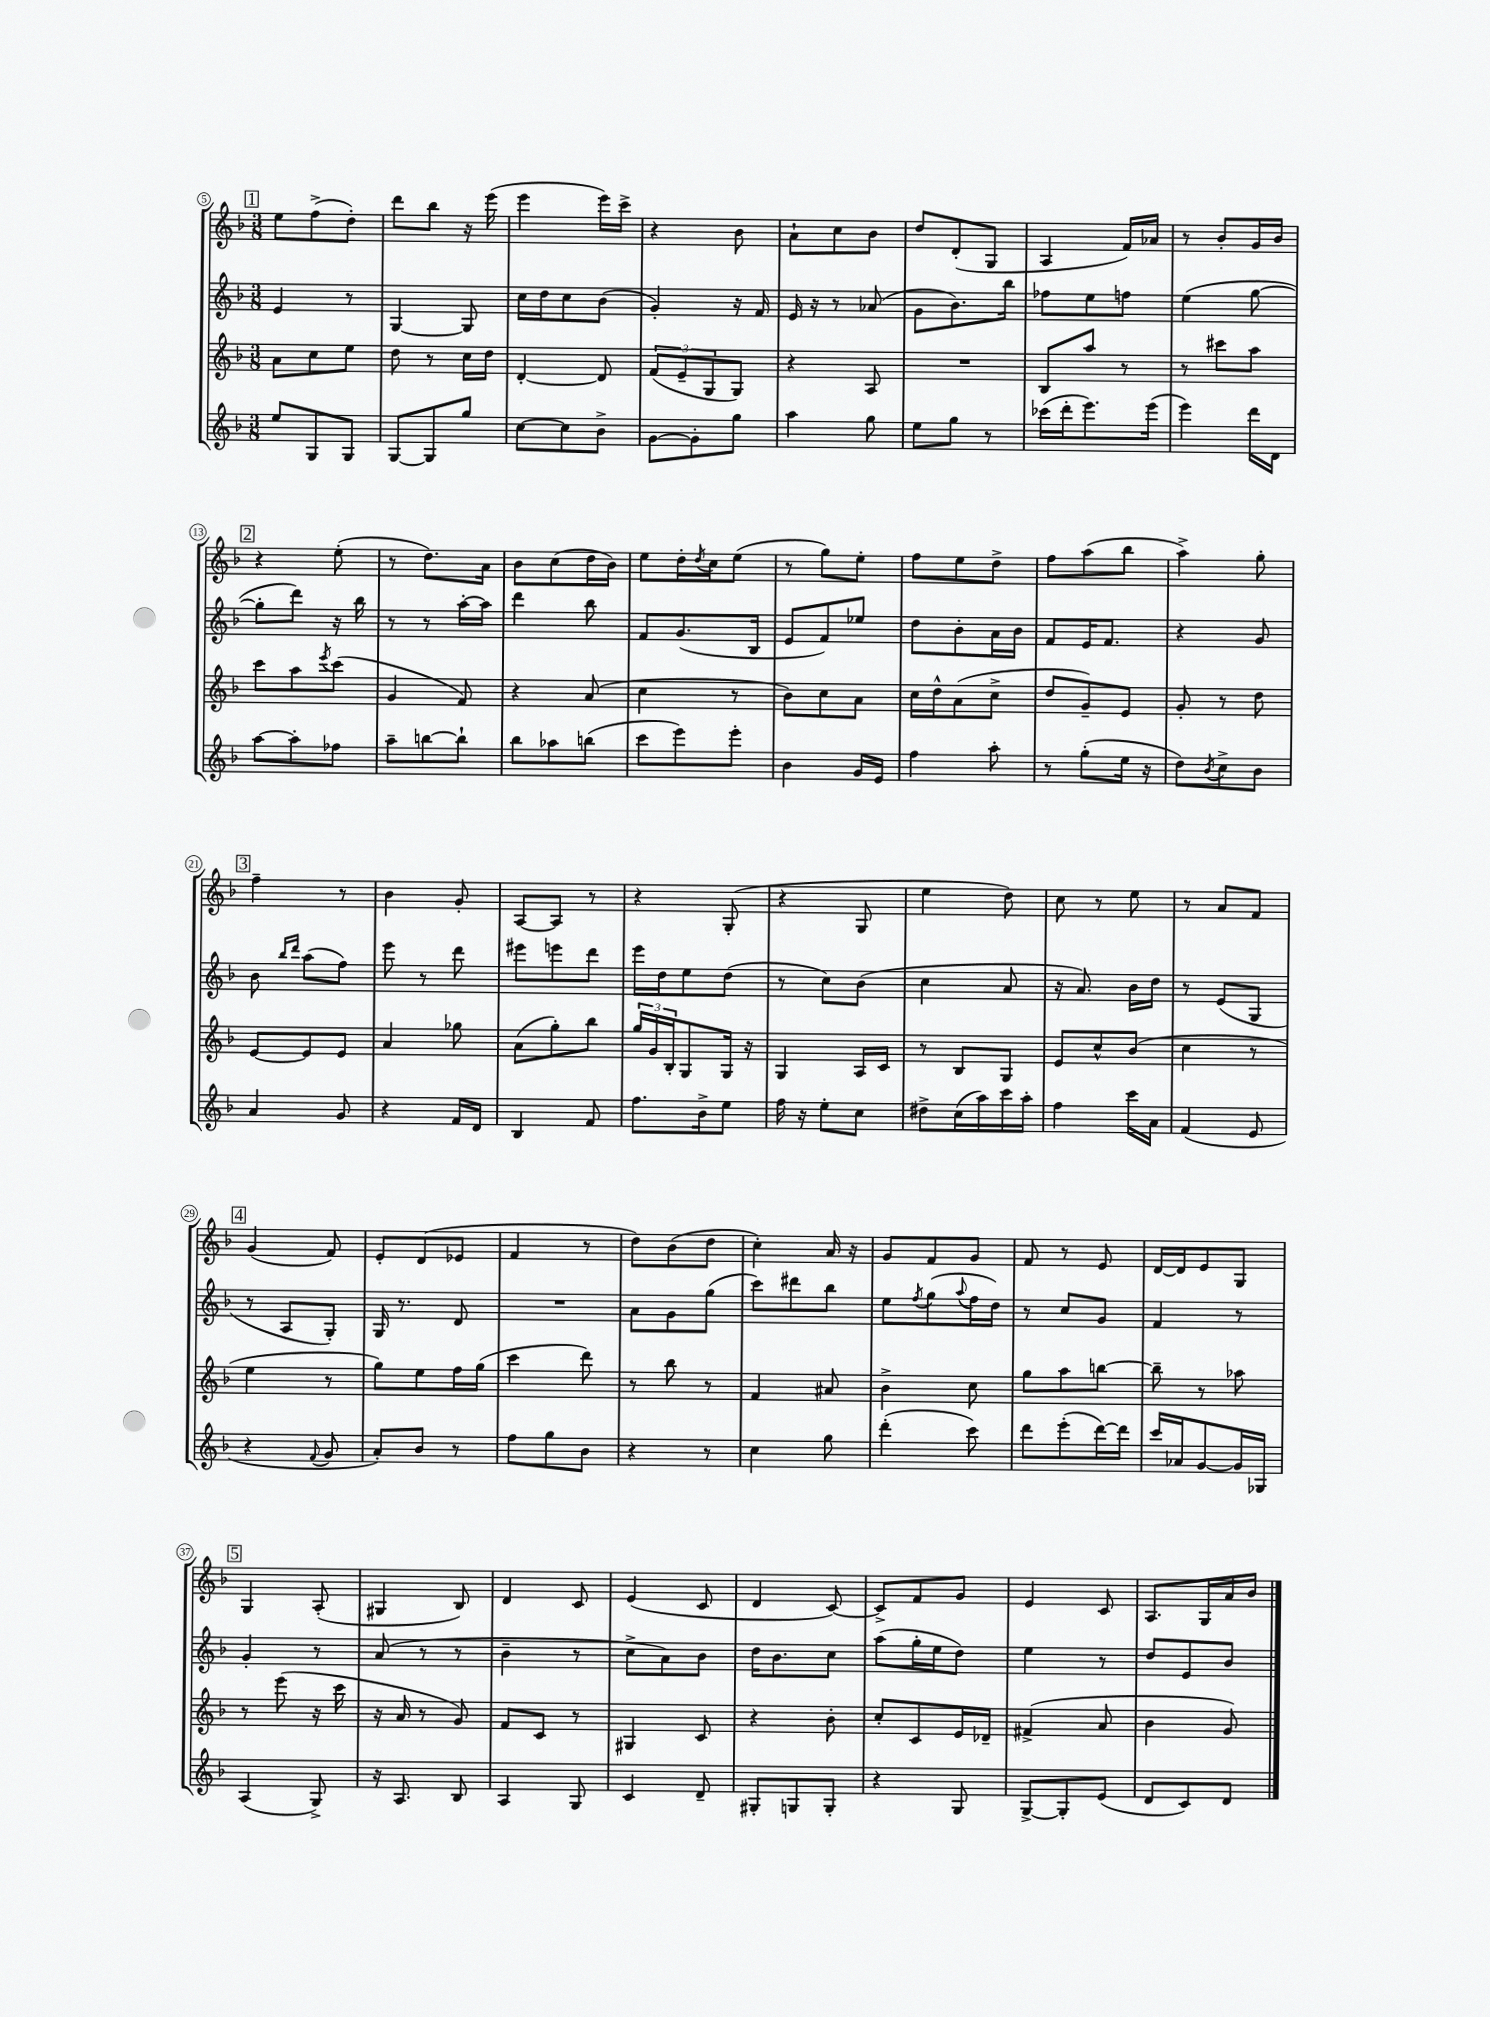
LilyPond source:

<<
\new StaffGroup <<
\new Staff = "s0" {
    \clef treble \key f \major \numericTimeSignature \time 3/8
    \mark \markup { \box "1" } e''8 f''8->( d''8-.) |
    d'''8 bes''8 r16 e'''16( |
    e'''4 e'''16) c'''16-> |
    r4 bes'8 |
    a'8-! c''8 bes'8 |
    d''8 d'8-.( g8 |
    a4 f'16) aes'16 |
    r8 bes'8-. g'16 bes'16 |
    \mark \markup { \box "2" } r4 e''8-.( |
    r8 d''8.) a'16 |
    bes'8 c''8( d''16 bes'16) |
    e''8 d''16-. \acciaccatura { d''8 } c''16 e''8( |
    r8 g''8) e''8-. |
    f''8 e''8 d''8-> |
    f''8 a''8( bes''8 |
    a''4->) g''8-. |
    \mark \markup { \box "3" } f''4-- r8 |
    bes'4 g'8-. |
    a8~ a8 r8 |
    r4 g8-.( |
    r4 g8 |
    e''4 d''8) |
    c''8 r8 e''8 |
    r8 a'8 f'8 |
    \mark \markup { \box "4" } g'4( f'8) |
    e'8-. d'8( ees'8 |
    f'4 r8 |
    d''8) bes'8( d''8 |
    c''4-.) a'16 r16 |
    g'8 f'8 g'8 |
    f'8 r8 e'8 |
    d'16~ d'16 e'8 g8 |
    \mark \markup { \box "5" } g4 a8-.( |
    gis4 bes8) |
    d'4 c'8 |
    e'4( c'8 |
    d'4 c'8~) |
    c'8-> f'8 g'8 |
    e'4 c'8 |
    a8. g16 a'16 bes'16 \bar "|." |
}
\new Staff = "s1" {
    \clef treble \key f \major \numericTimeSignature \time 3/8
    \mark \markup { \box "1" } e'4 r8 |
    g4~ g8 |
    c''16 d''16 c''8 bes'8( |
    g'4-.) r16 f'16 |
    e'16 r16 r8 aes'8( |
    g'8 bes'8.) bes''16 |
    fes''8 e''8 f''8 |
    e''4( g''8~ |
    \mark \markup { \box "2" } g''8-. d'''8) r16 bes''16 |
    r8 r8 a''16~-. a''16 |
    d'''4 bes''8 |
    f'8 g'8.( bes16 |
    e'8 f'8) ees''8 |
    d''8 bes'8-. a'16 bes'16 |
    f'8 e'16 f'8. |
    r4 g'8 |
    \mark \markup { \box "3" } bes'8 \grace { bes''16 d'''16 } a''8( f''8) |
    e'''8 r8 d'''8 |
    eis'''8 e'''8 d'''8 |
    e'''16 d''16 e''8 d''8( |
    r8 c''8) bes'8( |
    c''4 a'8 |
    r16 a'8.) bes'16 d''16 |
    r8 e'8( g8 |
    \mark \markup { \box "4" } r8 a8 g8-.) |
    g16 r8. d'8 |
    R4. |
    a'8 g'8 g''8( |
    c'''8) dis'''8 bes''8 |
    e''8 \acciaccatura { f''8 } g''8( \appoggiatura { a''8 } f''16 d''16) |
    r8 c''8 g'8 |
    f'4 r8 |
    \mark \markup { \box "5" } g'4-. r8 |
    a'8( r8 r8 |
    bes'4-- r8 |
    c''8-> a'8) bes'8 |
    d''16 bes'8. c''8 |
    a''8( g''16-. e''16 d''8) |
    e''4 r8 |
    d''8 e'8 bes'8 \bar "|." |
}
\new Staff = "s2" {
    \clef treble \key f \major \numericTimeSignature \time 3/8
    \mark \markup { \box "1" } a'8 c''8 e''8 |
    d''8 r8 c''16 d''16 |
    d'4~-. d'8 |
    \tuplet 3/2 { f'8( e'8-- g8 } g8) |
    r4 a8 |
    R4. |
    bes8 a''8 r8 |
    r8 cis'''8 a''8 |
    \mark \markup { \box "2" } c'''8 a''8 \acciaccatura { e'''8 } c'''8( |
    g'4 f'8) |
    r4 a'8( |
    c''4 r8 |
    bes'8) c''8 a'8 |
    c''16 d''16-^ a'8( c''8-> |
    d''8 g'8--) e'8 |
    g'8-. r8 d''8 |
    \mark \markup { \box "3" } e'8~ e'8 e'8 |
    a'4 ges''8 |
    a'8( g''8-.) bes''8 |
    \tuplet 3/2 { g''16 g'16 bes16-. } g8 g16 r16 |
    g4 a16 c'16 |
    r8 bes8 g8 |
    e'8 c''8-^ bes'8( |
    c''4 r8 |
    \mark \markup { \box "4" } e''4 r8 |
    g''8) e''8 f''16 g''16( |
    c'''4 d'''8) |
    r8 bes''8 r8 |
    f'4 ais'8 |
    bes'4-> c''8 |
    g''8 a''8 b''8~ |
    b''8-- r8 aes''8 |
    \mark \markup { \box "5" } r8 e'''8( r16 c'''16 |
    r16 a'16 r8 g'8) |
    f'8 c'8 r8 |
    gis4 c'8 |
    r4 bes'8-. |
    c''8-. c'8 e'16 des'16-- |
    fis'4->( a'8 |
    bes'4 g'8) \bar "|." |
}
\new Staff = "s3" {
    \clef treble \key f \major \numericTimeSignature \time 3/8
    \mark \markup { \box "1" } e''8 g8 g8 |
    g8~ g8 g''8 |
    c''8~ c''8 bes'8-> |
    g'8~ g'8-. g''8 |
    a''4 g''8 |
    e''8 g''8 r8 |
    ces'''16( d'''16-. e'''8.) e'''16( |
    e'''4) d'''16 d'16 |
    \mark \markup { \box "2" } a''8~ a''8-. fes''8 |
    a''8-- b''8~ b''8-! |
    bes''8 aes''8 b''8( |
    c'''8 e'''8) e'''8-. |
    bes'4 g'16 e'16 |
    f''4 a''8-. |
    r8 g''8-.( e''16 r16 |
    d''8) \acciaccatura { bes'8 } c''8-> bes'8 |
    \mark \markup { \box "3" } a'4 g'8 |
    r4 f'16 d'16 |
    bes4 f'8 |
    f''8. bes'16-> e''8 |
    f''16 r16 e''8-. c''8 |
    dis''8-> c''16( a''16) c'''16 a''16-. |
    f''4 c'''16 a'16 |
    f'4( e'8 |
    \mark \markup { \box "4" } r4 \appoggiatura { f'8 } g'8 |
    a'8-.) bes'8 r8 |
    f''8 g''8 bes'8 |
    r4 r8 |
    c''4 g''8 |
    d'''4-.( c'''8) |
    d'''8 e'''8-.( d'''16~) d'''16 |
    c'''16 aes'16 g'8~ g'16 ges16 |
    \mark \markup { \box "5" } a4( g8->) |
    r16 a8. bes8 |
    a4 g8 |
    c'4 d'8-- |
    gis8-. g8 g8-. |
    r4 g8 |
    g8~-> g8-. e'8( |
    d'8 c'8) d'8 \bar "|." |
}
>>
>>
\layout { \context { \Score currentBarNumber = #5 \override BarNumber.stencil = #(make-stencil-circler 0.1 0.3 ly:text-interface::print) } }
